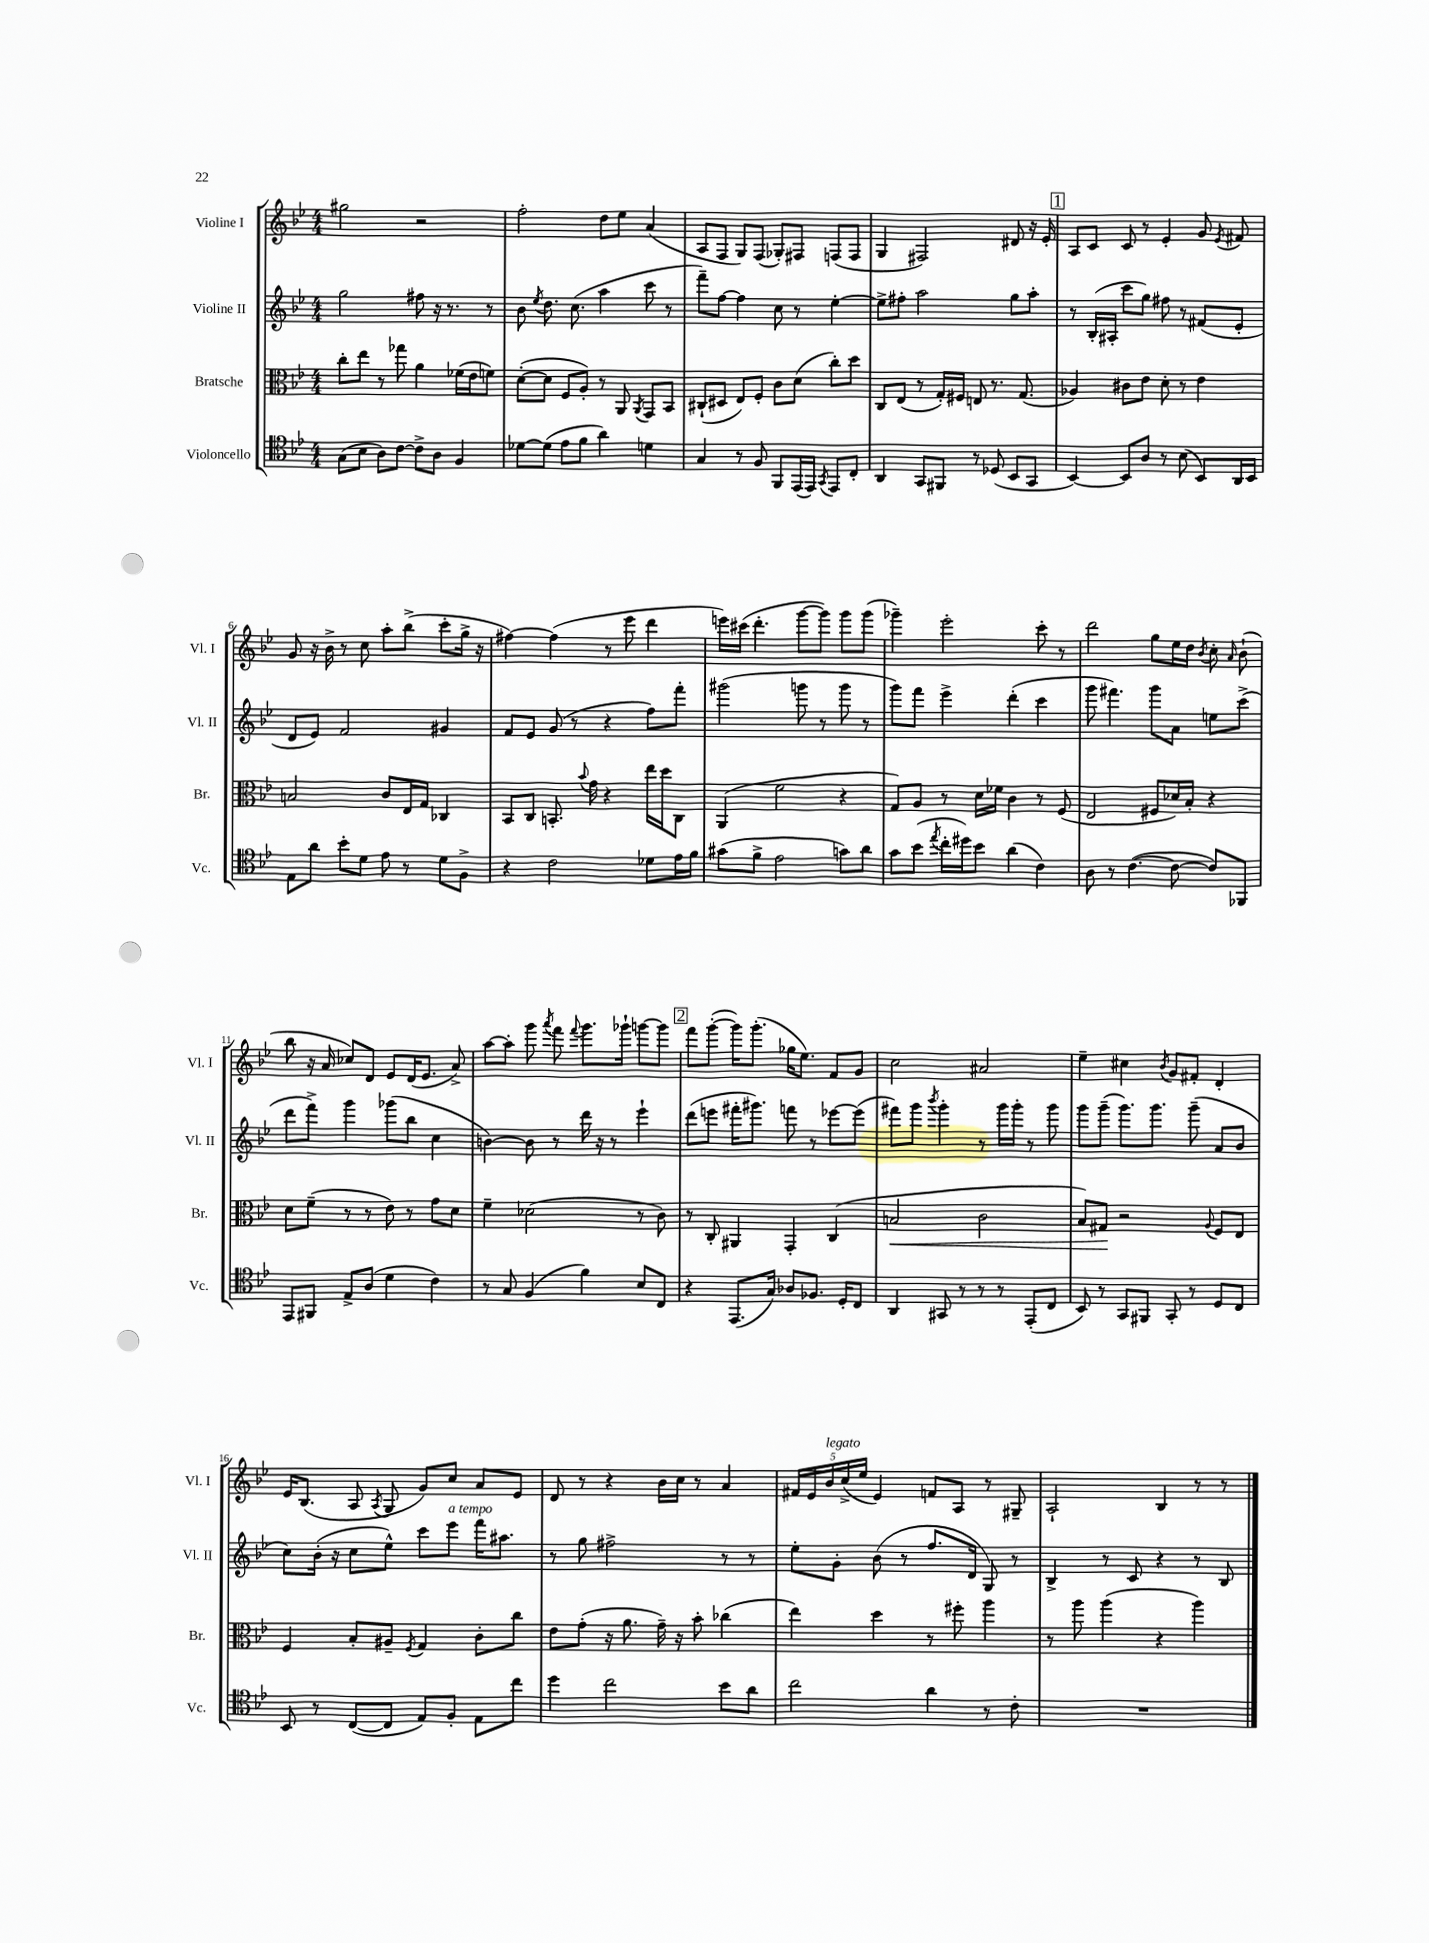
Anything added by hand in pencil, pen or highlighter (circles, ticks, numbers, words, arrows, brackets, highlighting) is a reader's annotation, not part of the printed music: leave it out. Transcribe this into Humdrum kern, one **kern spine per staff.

**kern	**kern	**kern	**kern
*staff4	*staff3	*staff2	*staff1
*clefC4	*clefC3	*clefG2	*clefG2
*k[b-e-]	*k[b-e-]	*k[b-e-]	*k[b-e-]
*M4/4	*M4/4	*M4/4	*M4/4
(8G\L	8cc'\L	2gg\	2gg#\
8B-\J	8ee-\J	.	.
8A\L)	8r	.	.
[8c\J	8gg-\	.	.
8c^\]L	4a\	8ff#\	2r
8A\J	.	16r	.
.	.	8.r	.
4F/	(16f-\LL	.	.
.	16e-\J	.	.
.	8f\J)	8r	.
=	=	=	=
[8d-\L	([8d'\L	8b-\	2ff'\
.	.	8qee-/	.
(8d-\]J	8d\]J	8.dd\	.
8e-\L	8F/L	.	.
.	.	(8.cc\	.
8f\J	8A'/J)	.	.
4a\)	8r	4aa\	8dd\L
.	8AA/	.	8ee-\J
.	8qAA/	.	.
4d\	8GG/L	8ccc\	(4a/
.	8BB-/J	8r	.
=	=	=	=
4G/	(8C#`/L	8fff~\L)	8A/L
.	8D#/J	[8ff\J	8F/J
8r	8E-/L)	4ff\]	8G/L)
8F/	8F'/J	.	(8F/J
8FF/L	8c\L	8cc\	8G-'/L)
(16EE-/L	(8d\J	8r	8F#/J
16EE-/JJ)	.	.	.
8qGG/	.	.	.
8EE-/L	8cc'\L)	[4ee-'\	(8F/L
8C'/J	8dd\J	.	8F/J
=	=	=	=
4AA/	8C/L	8ee-^\]L	4G/
.	(8E-/J	8ff#'\J	.
8GG/L	8r	2aa\	2F#/)
8FF#/J	16G'/LL)	.	.
.	16F#/JJ	.	.
8r	8E/	.	.
(8D-/	8.r	.	.
8BB-/L	.	8gg\L	8d#/
.	(8.G/	.	.
8GG/J	.	8aa'\J	16r
.	.	.	16e-'/
=	=	=	=
[4BB-/)	4A-/)	8r	8A/L
.	.	(16B-'/LL	8c/J
.	.	16A#'/JJ	.
8BB-/]L	8c#\L	8ccc\L	8c/
8A/J	8e-\J	8gg\J)	8r
8r	8d'\	8ff#\	4e-'/
(8B-\	8r	8r	.
8BB-/L)	4e-\	(8f#/L	8g/
.	.	.	8qe-/
16AA/L	.	8e-'/J	8f#/
16BB-/JJ	.	.	.
=	=	=	=
8E-\L	2B/	8d/L	8g/
8a\J	.	8e-/J)	16r
.	.	.	16b-^\
8b-'\L	.	2f/	8r
8d\J	.	.	8cc\
8e-\	8c/L	.	8aa'\L
8r	16E-/L	.	(8bb-^\J
.	16G/JJ	.	.
8d\L	4C-/	4g#/	8ccc'\L
8F^\J	.	.	16gg^\Jk
.	.	.	16r
=	=	=	=
4r	8BB-/L	8f/L	[4ff#\)
.	8C/J	8e-/J	.
2c\	8.BB'/	(8g/	(4ff#\]
.	.	8r	.
.	8qqb-/	.	.
.	16g\	.	.
.	4r	4r	8r
.	.	.	8eee-\
8d-\L	16ee-\LL	8ff\L)	4ddd\
.	16dd\J	.	.
16e-\L	8C\J	8fff'\J	.
16f\JJ	.	.	.
=	=	=	=
(8g#\L	(4AA/	(2ggg#\	16eee\LL)
.	.	.	(16ccc#\JJ
8f^\J	.	.	4.ddd'\
2e-\	2f\	.	.
.	.	8ggg\	[8ggg\L
.	.	8r	8ggg\]J)
8g\L)	4r	8ggg\	8ggg\L
8a\J	.	8r	(8ggg\J
=	=	=	=
8g\L	8G/L)	8ggg\L)	4ggg-~\)
(8b-\J	8A/J	8fff\J	.
8qee-/	.	.	.
16cc'\LL	8r	4eee-^\	2eee-'\
16dd#\J)	.	.	.
8b-\J	16d\LL	.	.
.	16f-\JJ	.	.
(4a\	4c\	(4ddd'\	.
4c\)	8r	4ccc\	8ccc'\
.	(8F/	.	8r
=	=	=	=
8A\	2E-/	8ggg\	2ddd\
8r	.	4.fff#\)	.
([4.c\	.	.	.
.	8F#/L	8ggg\L	8gg\L
8c\_	16d-/L)	8a\J	16ee-\L
.	16B-'/JJ	.	16dd\JJ
.	.	.	8qb-/
8c/]L)	4r	8ee\L	8cc'\
.	.	.	16qqa/
8FF-/J	.	(8ccc^\J	(8b-`\
=	=	=	=
8EE-/L	8d\L	8ddd\L	8bb-\
8FF#/J	(8f~\J	8fff^\J)	16r
.	.	.	16a/
8E-^/L	8r	4ggg\	8cc-/L)
(8A/J	8r	.	8d/J
4d\	8e-\)	(8ggg-\L	8e-/L
.	8r	8bb-\J	(16d/K
.	.	.	8.e-/J
4c\)	8g\L	4cc\	.
.	8d\J	.	8a^/)
=	=	=	=
8r	4f~\	[4b\)	[8aa\L
8G/	.	.	8aa'\]J
(4F/	(2d-\	8b\]	8ggg\
.	.	.	8qaaa/
.	.	8r	8fff\
.	.	.	8qqfff/
4f\)	.	16ddd\	8.ggg\L
.	.	16r	.
.	.	8r	.
.	.	.	16ggg-`\Jk
8B-/L	8r	4eee-`\	[8ggg\L
8C/J	8c\)	.	8ggg\]J
=	=	=	=
4r	8r	(8ddd\L	8fff\L
.	8C'/	8eee\J	([8ggg'\J
(8.EE-/L	4AA#/	16fff#'\LK	16ggg\]LK)
.	.	8.ggg#\J)	(8.ggg'\J
16G/Jk)	.	.	.
8A-/L	4GG'/	8fff\	16gg-\LK
.	.	.	8.ee-\J)
8.F-/J	.	8r	.
.	(4C/	[8eee-\L	8f/L
16D'/LK	.	.	.
8C/J	.	(8eee-\]J	8g/J
=	=	=	=
4AA/	2B/	8fff#\L)	2cc\
.	.	8ggg\J	.
.	.	8qbbb-/	.
8GG#/	.	4ggg'\	.
8r	.	.	.
8r	2c\	8r	2a#/
8r	.	16ggg\LL	.
.	.	16ggg'\JJ	.
(8EE-'/L	.	8r	.
8C/J	.	8ggg\	.
=	=	=	=
8BB-/)	8B-/L)	8ggg\L	4ee-~\
8r	8G#/J	(8ggg~\J	.
8GG/L	2r	8.ggg\L)	4cc#\
8FF#/J	.	.	.
.	.	8.ggg\J	.
.	.	.	8qb-/
8GG'/	.	.	8g/L
8r	.	(8ggg~\	8f#'/J
.	8qqA/	.	.
8D/L	8F/L	8a/L	4d'/
8C/J	8E-/J	8b-/J	.
=	=	=	=
8BB-/	4F/	8cc\L)	16e-/LK
.	.	.	(8.B-/J
8r	.	(16b-'\Jk	.
.	.	16r	.
([8C/L	8B-'/L	8cc\L	8A/
.	.	.	8qA/
8C/]J	8A#~/J	8ee-^^\J)	8G/
.	8qF/	.	.
8E-/L)	4G/	8ccc\L	8g/L)
8F'/J	.	8eee-\J	8cc/J
8E-\L	8c'\L	16fff\LK	8a/L
.	.	8.aa#\J	.
8cc\J	8cc\J	.	8e-/J
=	=	=	=
4dd\	8e-\L	8r	8d/
.	(8g'\J	8gg\	8r
2cc\	16r	2ff#^\	4r
.	8.a\	.	.
.	16g~\)	.	16b-\LL
.	16r	.	16cc\JJ
.	8b-'\	.	8r
8b-\L	(4cc-\	8r	4a/
8a\J	.	8r	.
=	=	=	=
2cc\	4ee-\)	8ee-'\L	20f#/LL
.	.	.	20e-/
.	.	.	20b-/
.	.	8g'\J	.
.	.	.	(20cc^/
.	.	.	20ee-/JJ
.	4dd\	(8b-\	4e-/)
.	.	8r	.
4a\	8r	8.ff/L	8f/L
.	8ff#'\	.	8A/J
.	.	16d/Jk	.
8r	4aa\	8G/)	8r
8c'\	.	8r	8G#~/
=	=	=	=
1r	8r	4B-^/	2A`/
.	8aa\	.	.
.	(4aa\	8r	.
.	.	8c/	.
.	4r	4r	4B-/
.	4aa\)	8r	8r
.	.	8B-/	8r
==	==	==	==
*-	*-	*-	*-
